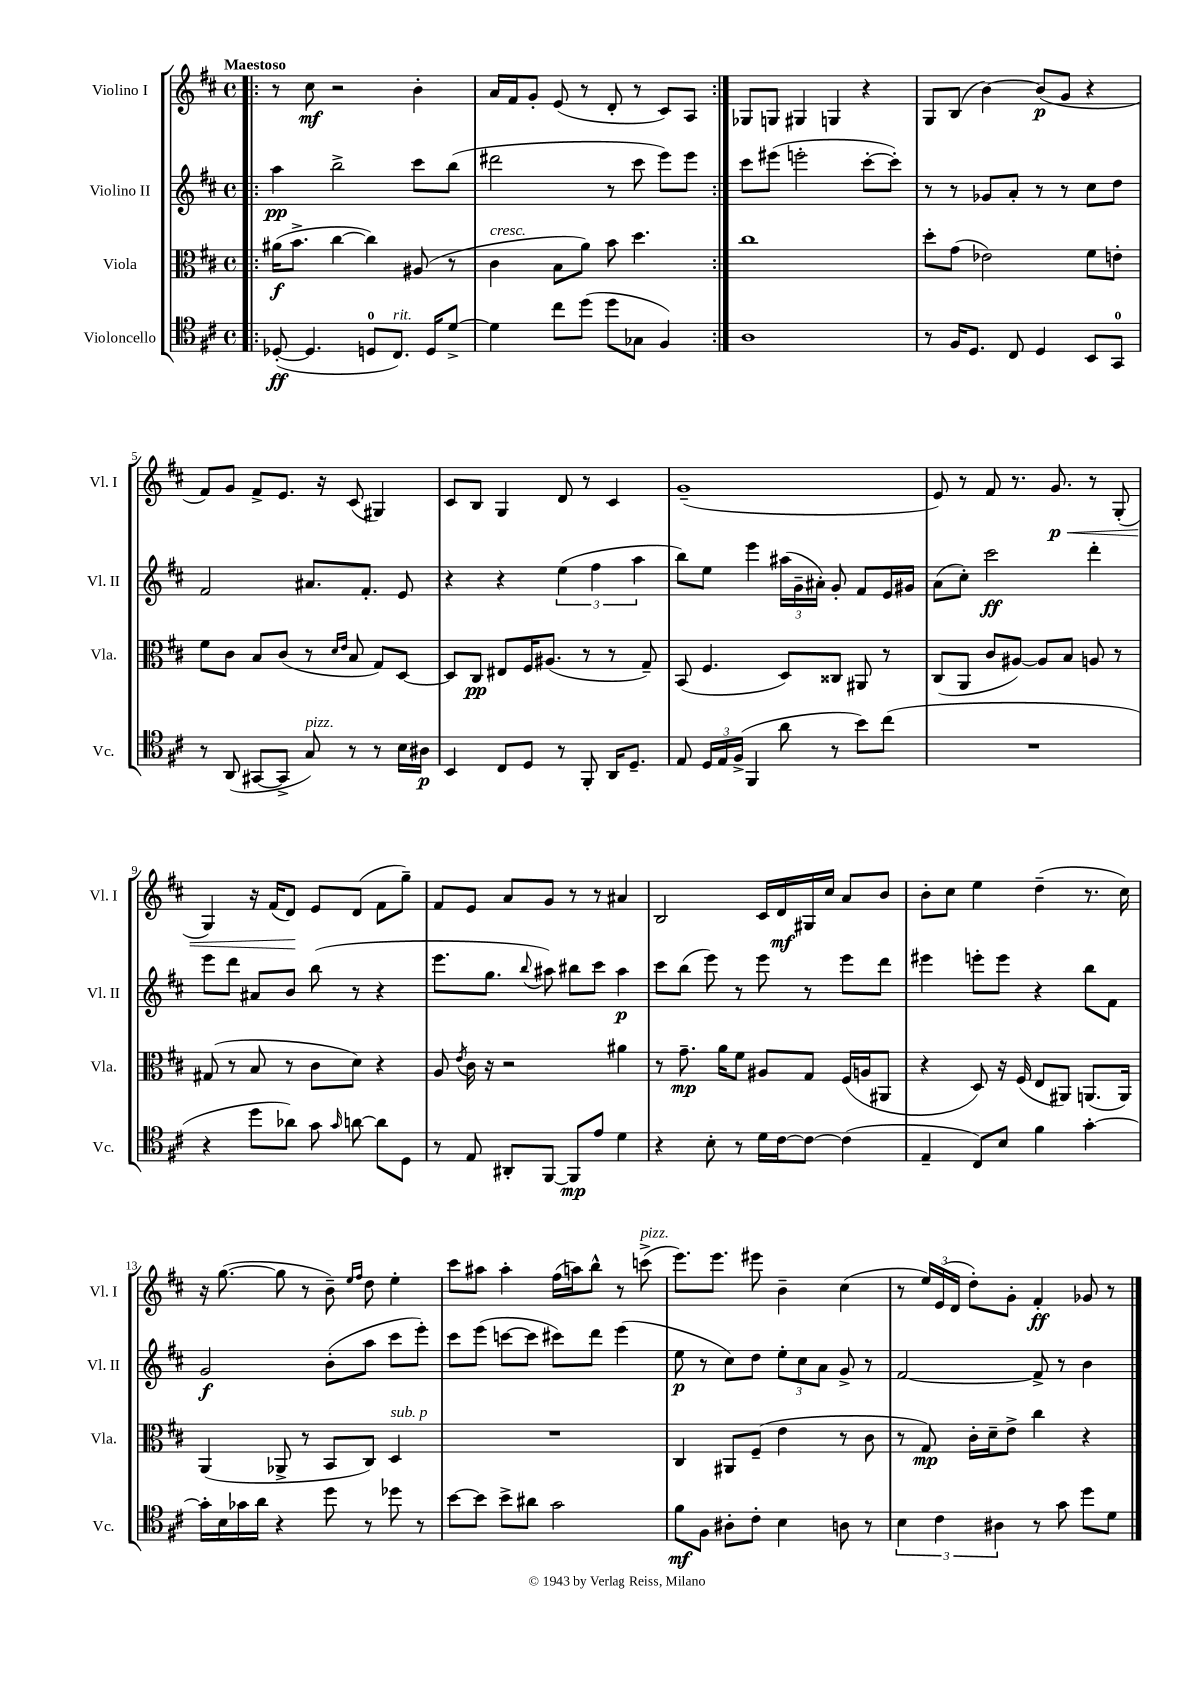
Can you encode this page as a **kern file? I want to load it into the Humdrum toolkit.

**kern	**kern	**kern	**kern
*staff4	*staff3	*staff2	*staff1
*clefC4	*clefC3	*clefG2	*clefG2
*k[f#c#]	*k[f#c#]	*k[f#c#]	*k[f#c#]
*M4/4	*M4/4	*M4/4	*M4/4
*met(c)	*met(c)	*met(c)	*met(c)
=!|:	=!|:	=!|:	=!|:
([8D-'/	(16a#\LK	4aa\	8r
.	8.b^\J	.	.
4.D-/]	.	.	8cc#\
.	[4cc#\	2bb^\	2r
8D/L	4cc#\])	.	.
8.C#/J)	.	.	.
.	(8A#/	8ccc#\L	4b'\
16D/LK	.	.	.
[8d^/J	8r	(8bb\J	.
=	=	=	=
4d\]	4c#\	2ddd#\	16a/LL
.	.	.	16f#/J
.	.	.	8g'/J
8cc#\L	8B\L	.	(8e/
(8dd\J	8a\J)	.	8r
8dd\L	8b\	8r	8d'/
8G-\J	4.dd\	8ccc#\	8r
4F#/)	.	8eee\L)	8c#/L)
.	.	8eee\J	8A/J
=:|!	=:|!	=:|!	=:|!
1A	1cc#	8ccc#\L	8G-/L
.	.	(8eee#\J	8G/J
.	.	2eee'\	4G#/
.	.	.	4G/
.	.	[8ccc#'\L	4r
.	.	8ccc#'\]J)	.
=	=	=	=
8r	8dd'\L	8r	8G/L
16F#/LK	(8g\J	8r	(8B/J
8.D/J	.	.	.
.	2e-\)	8g-/L	[4b\)
8C#/	.	8a'/J	.
4D/	.	8r	(8b/]L
.	.	8r	8g/J
8BB/L	8f#\L	8cc#\L	4r
8GG/J	8e'\J	8dd\J	.
=	=	=	=
8r	8f#\L	2f#/	8f#/L)
(8AA/	8c#\J	.	8g/J
[8GG#/L	8B/L	.	8f#^/L
8GG#^/]J	(8c#/J	.	8.e/J
8G/)	8r	8.a#/L	.
.	.	.	16r
.	16qqd/LL	.	.
.	16qqe/JJ	.	.
8r	8B/	.	(8c#/
.	.	8.f#'/J	.
8r	8G/L)	.	4G#/)
16B\LL	[8D/J	8e/	.
16A#\JJ	.	.	.
=	=	=	=
4BB/	8D/]L	4r	8c#/L
.	8C#/J	.	8B/J
8C#/L	8E#/L	4r	4G/
8D/J	16F#/K	.	.
.	(8.A#/J	.	.
8r	.	(6ee\	8d/
8FF#'/	8r	.	8r
.	.	6ff#\	.
16AA/LK	8r	.	4c#/
8.D~/J	.	.	.
.	.	6aa\	.
.	8G~/)	.	.
=	=	=	=
8E/	(8BB/	8bb\L)	(1g~
24D/LL	4.F#/	8ee\J	.
24E/	.	.	.
(24F#^/JJ	.	.	.
4FF#/	.	4eee\	.
8a\	8D/L)	(24aa#\LL	.
.	.	24g~\	.
.	.	24a#'\JJ)	.
8r	8C##/J	8g'/	.
8b\L)	8AA#/	8f#/L	.
(8cc#\J	8r	16e/L	.
.	.	16g#/JJ	.
=	=	=	=
1r	(8C#/L	(8a\L	8e/)
.	8AA/J	8cc#'\J)	8r
.	8c#/L	2ccc#\	8f#/
.	[8A#/J)	.	8.r
.	8A#/]L	.	.
.	.	.	8.g/
.	8B/J	.	.
.	8A/	4ddd'\	8r
.	8r	.	(8G'/
=	=	=	=
4r	(8G#/	8eee\L	4G/)
.	8r	8ddd\J	.
8dd\L	8B/	8a#/L	16r
.	.	.	(16f#/LK
8a-\J)	8r	8b/J	8d/J)
8g\	8c#\L	(8bb\	8e/L
16qqg/	.	.	.
[8a\	8d\J)	8r	(8d/J
8a\]L	4r	4r	8f#\L
8D\J	.	.	8gg~\J)
=	=	=	=
8r	8A/	8.eee\L	8f#/L
.	8qe/	.	.
8E/	16c#\	.	8e/J
.	16r	8.gg\J	.
8AA#'/L	2r	.	8a/L
.	.	8qqbb/	.
[8FF#/J	.	8aa#\)	8g/J
8FF#/]L	.	8bb#\L	8r
8e/J	.	8ccc#\J	8r
4d\	4a#\	4aa#\	4a#/
=	=	=	=
4r	8r	8ccc#\L	2B/
.	8.g~\	(8bb\J	.
8B'\	.	8eee\)	.
.	16a\LK	.	.
8r	8f#\J	8r	.
16d\LL	8A#/L	8eee\	16c#/LL
[16c#\J	.	.	16d/
8c#\_J	8G/J	8r	16G#/
.	.	.	16cc#/JJ
(4c#\]	(16F#/LL	8eee\L	8a/L
.	16A/J	.	.
.	8AA#/J	8ddd\J	8b/J
=	=	=	=
4E~/	4r	4eee#\	8b'\L
.	.	.	8cc#\J
8C#/L)	8D/)	8eee'\L	4ee\
8B/J	16r	8eee\J	.
.	(16F#/	.	.
4f#\	8E/L	4r	(4dd~\
.	8AA#/J)	.	.
[4g'\	(8.AA/L	8bb\L	8.r
.	.	8f#\J	.
.	16AA/Jk)	.	16cc#\)
=	=	=	=
16g'\]LL	(4AA/	2g/	16r
16B\	.	.	([8.gg\
16g-\	.	.	.
16a\JJ	.	.	.
4r	8AA-^/	.	8gg\]
.	8r	.	8r
8dd\	8BB/L	(8b'\L	8b~\)
.	.	.	16qqee/LL
.	.	.	16qqff#/JJ
8r	8C#/J)	8aa\J	8dd\
8dd-\	4D/	8ccc#\L	4ee'\
8r	.	8eee'\J)	.
=	=	=	=
[8b\L	1r	8ccc#\L	8ccc#\L
8b\]J	.	(8eee\J	8aa#\J
8b^\L	.	[8ccc\L	4aa#'\
8a#\J	.	8ccc\]J	.
2g\	.	8ccc#\L)	(16ff#\LL
.	.	.	16aa\J)
.	.	8ddd\J	8bb^^\J
.	.	(4eee\	8r
.	.	.	(8ccc^\
=	=	=	=
8f#\L	4C#/	8ee\	8.eee\L)
8F#\J	.	8r	.
.	.	.	8.eee\J
8A#'\L	8AA#/L	8cc#\L)	.
8c#'\J	(8F#~/J	8dd\J	8eee#\
4B\	4e\	12ee'\L	4b~\
.	.	12cc#\	.
.	.	12a\J	.
8A\	8r	8g^/	(4cc#\
8r	8c#\	8r	.
=	=	=	=
6B\	8r	[2f#/	8r
.	8G/)	.	24ee/LL)
6c#\	.	.	(24e/
.	.	.	24d/JJ
.	16c#'\LL	.	8dd'\L)
.	16d~\J	.	.
6A#\	.	.	.
.	8e^\J	.	8g'\J
8r	4cc#\	8f#^/]	4f#'/
8g\	.	8r	.
8dd\L	4r	4b\	8g-/
8d\J	.	.	8r
==	==	==	==
*-	*-	*-	*-
